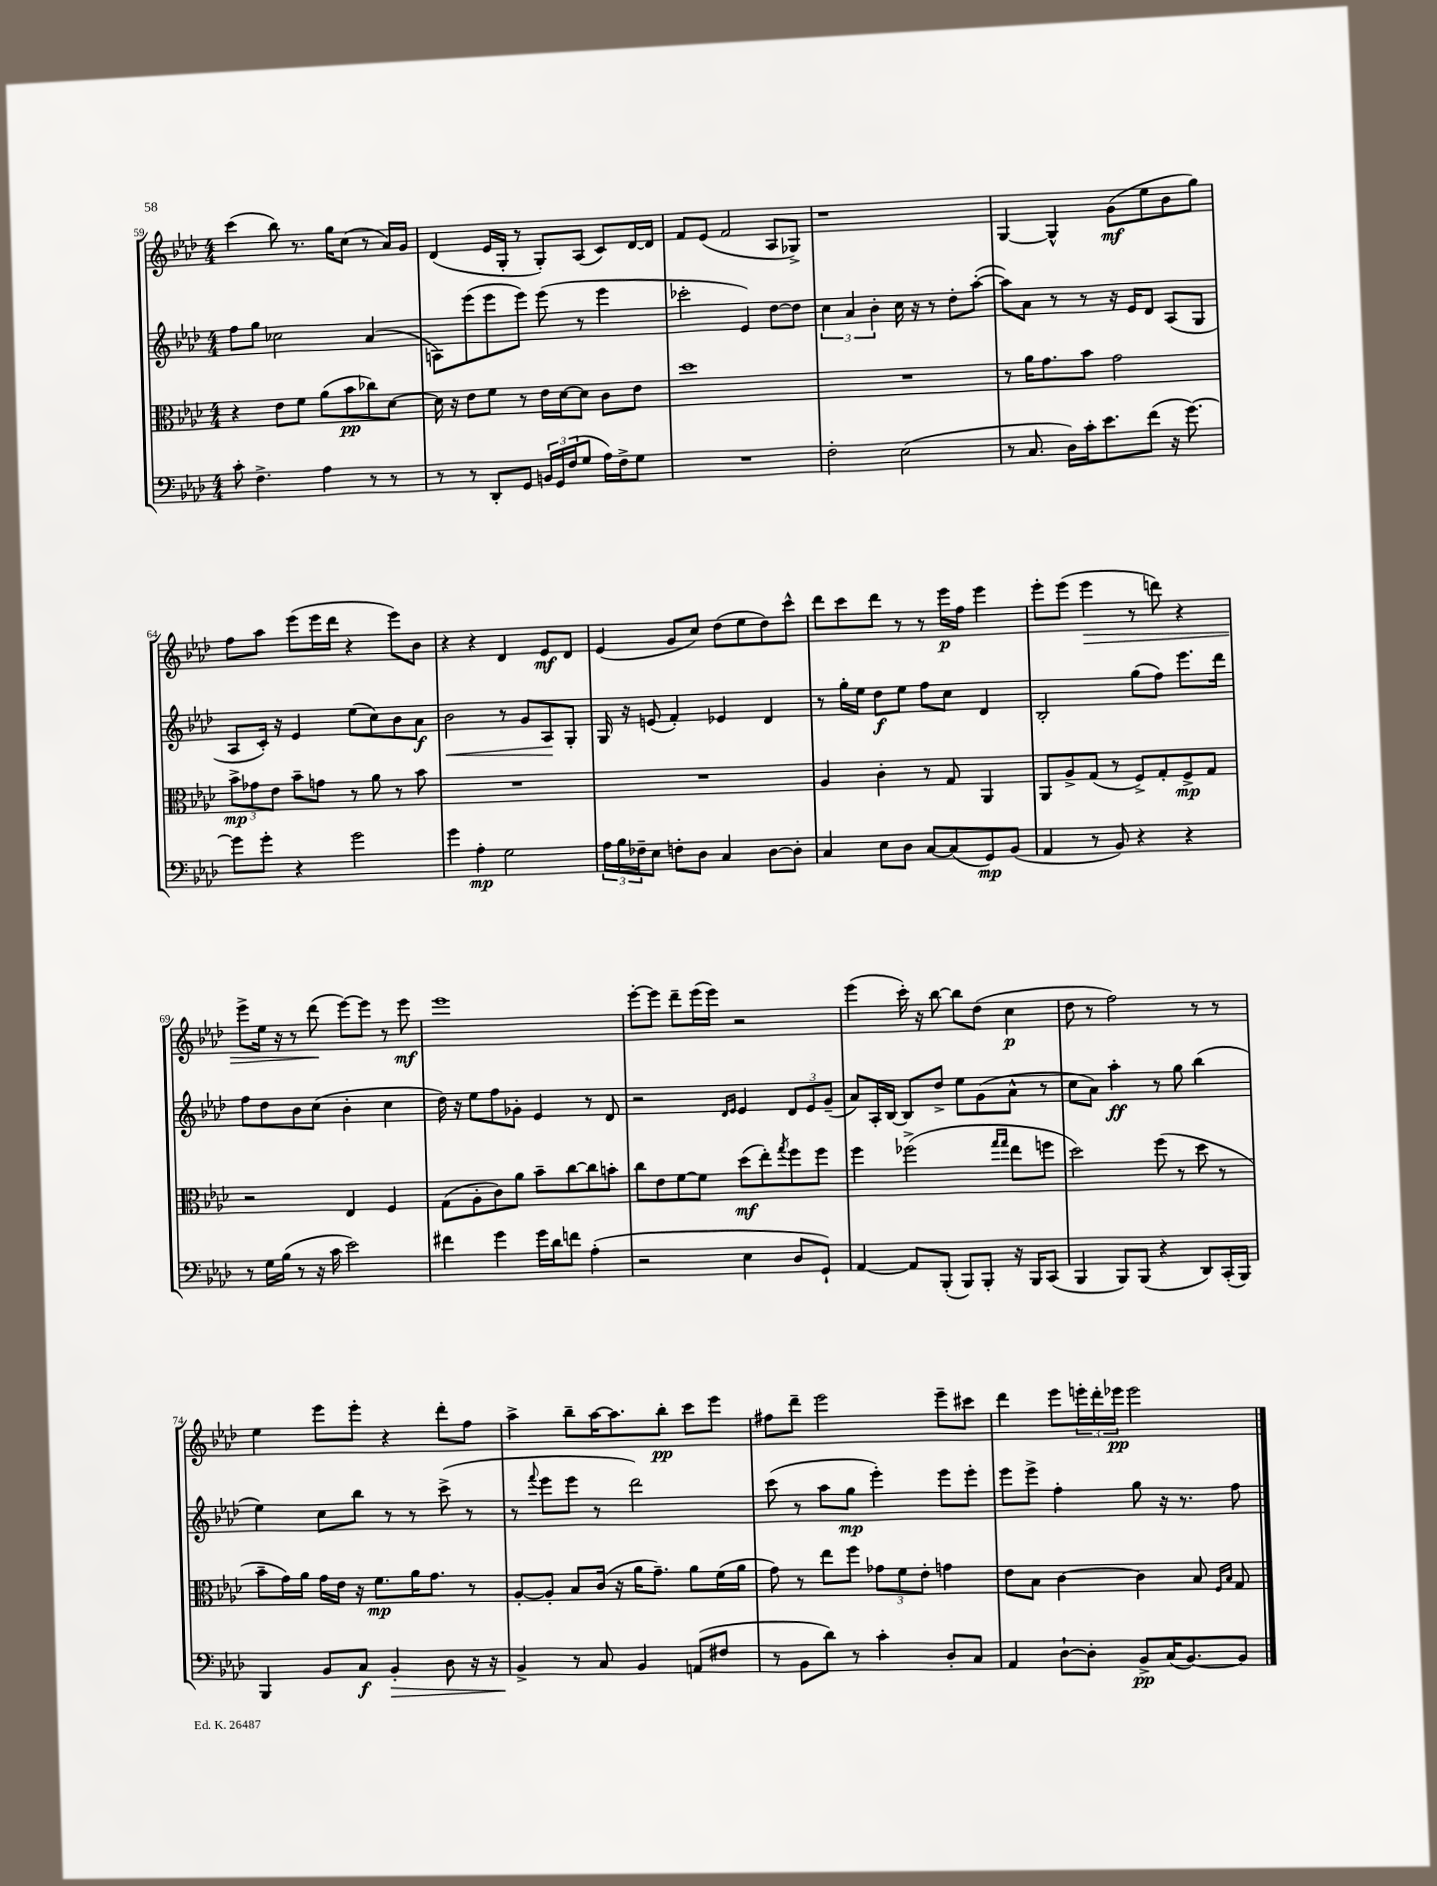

**kern	**dynam	**kern	**dynam	**kern	**dynam	**kern	**dynam
*part4	*part4	*part3	*part3	*part2	*part2	*part1	*part1
*staff4	*staff4	*staff3	*staff3	*staff2	*staff2	*staff1	*staff1
*clefF4	*	*clefC3	*	*clefG2	*	*clefG2	*
*k[b-e-a-d-]	*	*k[b-e-a-d-]	*	*k[b-e-a-d-]	*	*k[b-e-a-d-]	*
*M4/4	*	*M4/4	*	*M4/4	*	*M4/4	*
=59	=59	=59	=59	=59	=59	=59	=59
8c'\	.	4r	.	8ff\L	.	(4ccc\	.
4.F^\	.	.	.	8gg\J	.	.	.
.	.	8e-\L	.	2cc-X\	.	8bb-\)	.
.	.	8f\J	.	.	.	8.r	.
4A-\	.	(8a-\L	.	.	.	.	.
.	.	.	.	.	.	16gg\KL	.
.	.	8b-\	pp	.	.	(8cc\J	.
8r	.	8cc-X\)	.	(4a-/	.	8r	.
8r	.	[8d-\J	.	.	.	16a-/LL)	.
.	.	.	.	.	.	16g/JJ	.
=60	=60	=60	=60	=60	=60	=60	=60
8r	.	16d-\]	.	8An\L)	.	(4d-/	.
.	.	16r	.	.	.	.	.
8r	.	8e-\L	.	(8eee-\	.	.	.
8DD-'/L	.	8f\J	.	8eee-\	.	16e-/LL	.
.	.	.	.	.	.	16G'/JJ	.
8GG/J	.	8r	.	8eee-\J)	.	8r	.
24BBn/LL	.	16e-\LL	.	(8eee-\	.	8G'/L)	.
24GG/	.	.	.	.	.	.	.
.	.	[16d-\J	.	.	.	.	.
(24F/J	.	.	.	.	.	.	.
8G/J	.	8d-\J]	.	8r	.	(8A-/J	.
16A-\LL)	.	8c\L	.	4eee-\	.	8c/L)	.
16F^\J	.	.	.	.	.	.	.
8G\J	.	8e-\J	.	.	.	[16d-/L	.
.	.	.	.	.	.	16d-/JJ]	.
=61	=61	=61	=61	=61	=61	=61	=61
1r	.	1dd-	.	2ccc-X'\	.	8f/L	.
.	.	.	.	.	.	(8e-/J	.
.	.	.	.	.	.	2f/	.
.	.	.	.	4e-/)	.	.	.
.	.	.	.	[8dd-\L	.	8A-/L	.
.	.	.	.	8dd-\J]	.	8G-X^/J)	.
=62	=62	=62	=62	=62	=62	=62	=62
2F'\	.	1r	.	6cc\	.	1r	.
.	.	.	.	6a-/	.	.	.
.	.	.	.	6b-'\	.	.	.
(2E-\	.	.	.	16cc\	.	.	.
.	.	.	.	16r	.	.	.
.	.	.	.	8r	.	.	.
.	.	.	.	8dd-'\L	.	.	.
.	.	.	.	([8aa-'\J	.	.	.
=63	=63	=63	=63	=63	=63	=63	=63
8r	.	8r	.	8aa-\L])	.	[4G/	.
8.C/	.	16a-\KL	.	8a-\J	.	.	.
.	.	8.g\	.	.	.	.	.
.	.	.	.	8r	.	4G^^/]	.
16D-\LL)	.	.	.	.	.	.	.
16c'\J	.	8b-\J	.	8r	.	.	.
8.e-\	.	.	.	.	.	.	.
.	.	2g\	.	16r	.	(8g\L	mf
.	.	.	.	16e-/KL	.	.	.
(8f\J	.	.	.	8d-/J	.	8ee-\	.
16r	.	.	.	(8A-/L	.	8b-\	.
[8.g\)	.	.	.	.	.	.	.
.	.	.	.	8G/J	.	8gg\J)	.
!!LO:LB:g=z
=64	=64	=64	=64	=64	=64	=64	=64
8g\L]	.	12b-^\L	mp	8A-/L	.	8ff\L	.
.	.	12g-X\	.	.	.	.	.
8g'\J	.	.	.	16c'/Jk)	.	8aa-\J	.
.	.	12e-\J	.	.	.	.	.
.	.	.	.	16r	.	.	.
4r	.	8b-~\L	.	4e-/	.	(8eee-\L	.
.	.	8gn\J	.	.	.	16eee-\L	.
.	.	.	.	.	.	16ddd-\JJ	.
2g\	.	8r	.	(8ee-\L	.	4r	.
.	.	8a-\	.	8cc\)	.	.	.
.	.	8r	.	8b-\	.	8eee-\L)	.
.	.	8b-\	.	8a-\J	f	8b-\J	.
=65	=65	=65	=65	=65	=65	=65	=65
!	!	!	!	!	!LO:HP:b	!	!
4g\	.	1r	.	2b-\	<	4r	.
4A-'\	mp	.	.	.	.	4r	.
2G\	.	.	.	8r	.	4d-/	.
.	.	.	.	8g/L	.	.	.
.	.	.	.	8A-/	.	8e-/L	mf
.	.	.	.	8G'/J	[	8d-/J	.
=66	=66	=66	=66	=66	=66	=66	=66
24A-\LL	.	1r	.	16G/	.	(4e-/	.
24B-\	.	.	.	.	.	.	.
.	.	.	.	16r	.	.	.
24F-X~\J	.	.	.	.	.	.	.
8E-\J	.	.	.	(8en/	.	.	.
8Fn'\L	.	.	.	4f'/)	.	8g/L	.
8D-\J	.	.	.	.	.	8cc/J)	.
4C/	.	.	.	4e-X/	.	(8dd-\L	.
.	.	.	.	.	.	8ee-\	.
[8D-\L	.	.	.	4d-/	.	8dd-\)	.
8D-'\J]	.	.	.	.	.	8ccc^^\J	.
=67	=67	=67	=67	=67	=67	=67	=67
4C/	.	4A-/	.	8r	.	8ddd-\L	.
.	.	.	.	16gg'\LL	.	8ccc\	.
.	.	.	.	16ee-\JJ	.	.	.
8E-\L	.	4c'\	.	8dd-\L	f	8ddd-\J	.
8D-\J	.	.	.	8ee-\J	.	8r	.
[8C/L	.	8r	.	8ff\L	.	8r	.
(8C/]	.	8G/	.	8cc\J	.	16eee-\LL	p
.	.	.	.	.	.	16ff\JJ	.
8GG/)	mp	4AA-/	.	4d-/	.	4eee-\	.
(8BB-/J	.	.	.	.	.	.	.
=68	=68	=68	=68	=68	=68	=68	=68
4AA-/	.	8AA-/L	.	2B-'/	.	8eee-'\L	.
.	.	8A-^/	.	.	.	(8eee-\J	.
!	!	!	!	!	!	!	!LO:HP:b
8r	.	(8G/J	.	.	.	4eee-\	>
8BB-/)	.	8r	.	.	.	.	.
4r	.	8F^/L)	.	(8gg\L	.	8r	.
.	.	8G'/	.	8ff\J)	.	8dddn\)	.
4r	.	8F^/	mp	8.eee-\L	.	4r	.
.	.	8G/J	.	.	.	.	.
.	.	.	.	16ddd-\Jk	.	.	.
!!LO:LB:g=z
=69	=69	=69	=69	=69	=69	=69	=69
8r	.	2r	.	8ff\L	.	8eee-^\L	.
16G\LL	.	.	.	8dd-\	.	16ee-\Jk	.
(16B-\JJ	.	.	.	.	.	16r	.
8r	.	.	.	8b-\	.	8r	.
16r	.	.	.	(8cc\J	.	(8ddd-\	.
16c\	.	.	.	.	.	.	.
2e-\)	.	4E-/	.	4b-'\	.	[8eee-\L)	]
.	.	.	.	.	.	8eee-\J]	.
.	.	4F/	.	4cc\	.	8r	.
.	.	.	.	.	.	8eee-\	mf
=70	=70	=70	=70	=70	=70	=70	=70
4f#X\	.	(8G\L	.	16dd-\)	.	1eee-	.
.	.	.	.	16r	.	.	.
.	.	8A-'\	.	8ee-\L	.	.	.
4g\	.	8c\)	.	8ff\	.	.	.
.	.	8a-\J	.	8g-X'\J	.	.	.
16g\LL	.	8b-~\L	.	4e-/	.	.	.
16d-\J	.	.	.	.	.	.	.
8fn\J	.	[8cc\	.	.	.	.	.
(4A-'\	.	8cc\]	.	8r	.	.	.
.	.	8bn'\J	.	8d-/	.	.	.
=71	=71	=71	=71	=71	=71	=71	=71
2r	.	8cc\L	.	2r	.	[8eee-'\L	.
.	.	8e-\	.	.	.	8eee-\J]	.
.	.	[8f\	.	.	.	8ddd-~\L	.
.	.	8f\J]	.	.	.	(16eee-\L	.
.	.	.	.	.	.	16eee-\JJ)	.
.	.	.	.	16qqd-/LL	.	.	.
.	.	.	.	16qqe-/JJ	.	.	.
4E-\	.	(8dd-\L	mf	4e-/	.	2r	.
.	.	8ee-'\)	.	.	.	.	.
.	.	8qgg/	.	.	.	.	.
8D-/L	.	8ff\	.	12d-/L	.	.	.
.	.	.	.	12e-/	.	.	.
8GG`/J)	.	8ff\J	.	.	.	.	.
.	.	.	.	(12g~/J	.	.	.
=72	=72	=72	=72	=72	=72	=72	=72
[4AA-/	.	4ff\	.	8a-/L)	.	(4eee-\	.
.	.	.	.	16A-'/L	.	.	.
.	.	.	.	[16B-/JJ	.	.	.
8AA-/L]	.	(2ff-X^\	.	8B-/L]	.	16ccc'\)	.
.	.	.	.	.	.	16r	.
(8BBB-'/J	.	.	.	8dd-^/J	.	[8bb-\	.
8BBB-/L)	.	.	.	8ee-\L	.	8bb-\L]	.
8BBB-'/J	.	.	.	(8g\	.	(8dd-\J	.
.	.	16qqgg/LL	.	.	.	.	.
.	.	16qqgg/JJ	.	.	.	.	.
16r	.	8ee-\L	.	8a-^^\J	.	4cc\	p
16BBB-/KL	.	.	.	.	.	.	.
(8CC/J	.	8ffn\J	.	8r	.	.	.
=73	=73	=73	=73	=73	=73	=73	=73
4BBB-/	.	2dd-\)	.	8cc\L	.	8dd-\	.
.	.	.	.	8a-\J)	.	8r	.
8BBB-/L)	.	.	.	4aa-'\	ff	2ff\)	.
(8BBB-/J	.	.	.	.	.	.	.
4r	.	(8ff\	.	8r	.	.	.
.	.	8r	.	8gg\	.	.	.
8DD-/L)	.	8dd-\	.	(4bb-\	.	8r	.
(16CC'/L	.	8r	.	.	.	8r	.
16BBB-/JJ)	.	.	.	.	.	.	.
!!LO:LB:g=z
=74	=74	=74	=74	=74	=74	=74	=74
4BBB-/	.	8b-~\L	.	4ee-\)	.	4ee-\	.
.	.	16g\L)	.	.	.	.	.
.	.	16a-\JJ	.	.	.	.	.
8BB-/L	.	16g\LL	.	8cc\L	.	8eee-\L	.
.	.	16e-\JJ	.	.	.	.	.
8C/J	f	16r	.	8bb-\J	.	8eee-'\J	.
.	.	8.f\L	mp	.	.	.	.
!	!LO:HP:b	!	!	!	!	!	!
4BB-'/	>	.	.	8r	.	4r	.
.	.	16a-\K	.	8r	.	.	.
.	.	8.g\J	.	.	.	.	.
8D-\	.	.	.	(8ccc^\	.	8ddd-'\L	.
16r	.	8r	.	8r	.	8ff\J	.
16r	.	.	.	.	.	.	.
=75	=75	=75	=75	=75	=75	=75	=75
4BB-^/	.	[8A-'/L	.	8r	.	4aa-^\	.
.	.	.	.	8qqfff/	.	.	.
.	.	8A-'/J]	.	8eee-\L	.	.	.
8r	]	8B-/L	.	8eee-\J	.	8bb-~\L	.
8C/	.	(16c/Jk	.	8r	.	[16aa-\K	.
.	.	16r	.	.	.	8.aa-\]	.
4BB-/	.	16a-\KL	.	2ddd-\)	.	.	.
.	.	8.g~\J)	.	.	.	.	.
.	.	.	.	.	.	8bb-'\J	pp
(8AAn/L	.	8a-\L	.	.	.	8ccc\L	.
8F#X/J	.	(16f\L	.	.	.	8eee-\J	.
.	.	16a-\JJ	.	.	.	.	.
=76	=76	=76	=76	=76	=76	=76	=76
8r	.	8g\)	.	(8ccc\	.	8ff#X\L	.
8BB-\L	.	8r	.	8r	.	8ddd-~\J	.
8d-\J)	.	8ee-\L	.	8aa-\L	.	2eee-\	.
8r	.	8ff\J	.	8gg\J	mp	.	.
4c'\	.	12g-X\L	.	4eee-'\)	.	.	.
.	.	12f\	.	.	.	.	.
.	.	12e-'\J	.	.	.	.	.
8D-'/L	.	4gn\	.	8eee-\L	.	8eee-~\L	.
8C/J	.	.	.	8eee-'\J	.	8ccc#X\J	.
=77	=77	=77	=77	=77	=77	=77	=77
4AA-/	.	8e-\L	.	8eee-\L	.	4ddd-\	.
.	.	8B-\J	.	8eee-^\J	.	.	.
[8D-`\L	.	[4c\	.	4ff'\	.	8eee-\L	.
8D-'\J]	.	.	.	.	.	24eeen'\L	.
.	.	.	.	.	.	24ddd-'\	.
.	.	.	.	.	.	24eee-X\JJ	pp
8BB-^/L	pp	4c\]	.	8gg\	.	2eee-\	.
(16C/K	.	.	.	16r	.	.	.
[8.BB-/)	.	.	.	8.r	.	.	.
.	.	8B-/	.	.	.	.	.
.	.	16qqF/LL	.	.	.	.	.
.	.	16qqB-/JJ	.	.	.	.	.
8BB-/J]	.	8G/	.	8ff\	.	.	.
==	==	==	==	==	==	==	==
*-	*-	*-	*-	*-	*-	*-	*-
